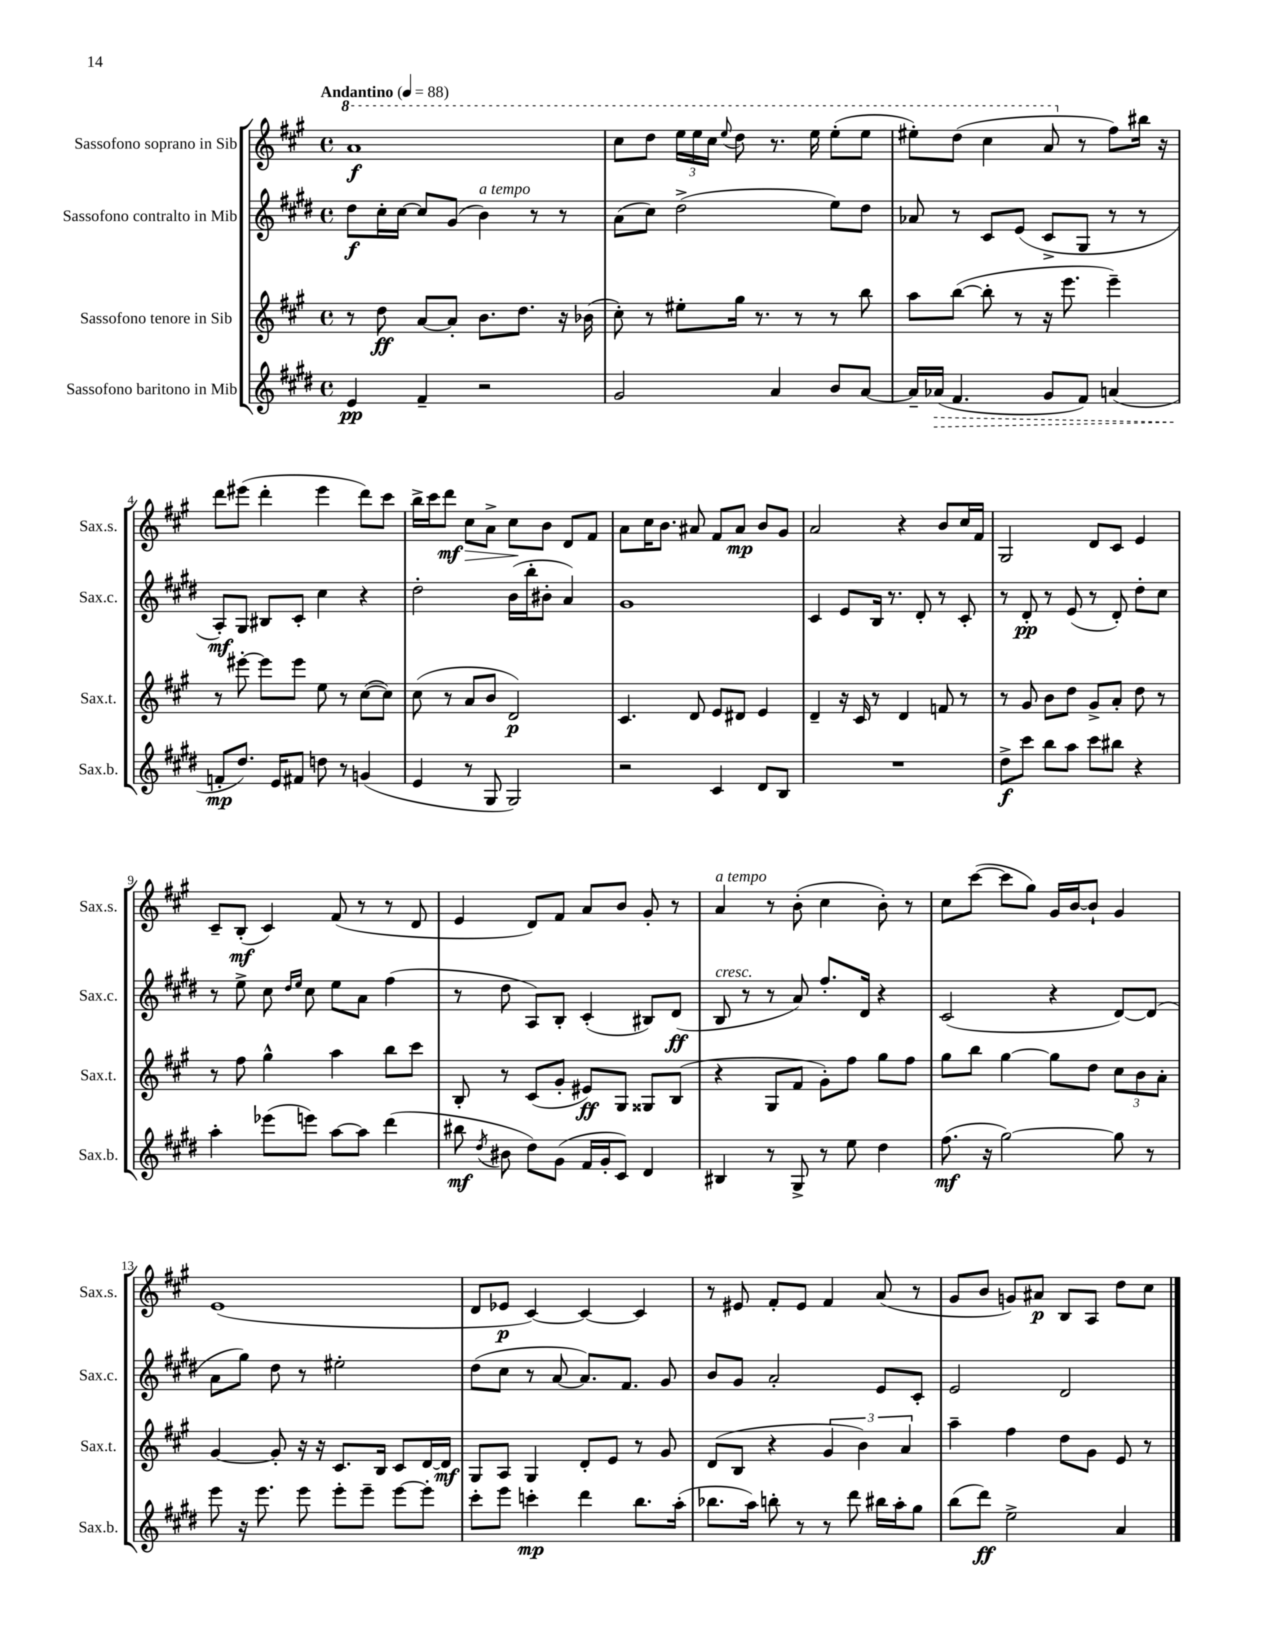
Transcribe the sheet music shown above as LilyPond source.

<<
\new StaffGroup <<
\new Staff = "s0" \with { instrumentName = "Sassofono soprano in Sib" shortInstrumentName = "Sax.s." } {
    \clef treble \key a \major \defaultTimeSignature \time 4/4 \tempo "Andantino" 4 = 88
    \autoBeamOff \ottava #1 a''1\f |
    cis'''8[ d'''8] \tuplet 3/2 { e'''16[ e'''16 cis'''16] } \appoggiatura { e'''8 } d'''8 r8. e'''16 e'''8[-.( e'''8] |
    eis'''8[-.) d'''8]( cis'''4 a''8 \ottava #0 r8 fis''8[) bis''16] r16 |
    d'''8[ eis'''8]( d'''4-. eis'''4 d'''8[) cis'''8] |
    b''16[-> cis'''16 d'''8]\mf cis''8[\> a'8]-> cis''8[\! b'8] d'8[ fis'8] |
    a'8[ cis''16 b'8.] ais'8 fis'8[ ais'8]\mp b'8[ gis'8] |
    a'2 r4 b'8[ cis''16 fis'16] |
    gis2 d'8[ cis'8] e'4 |
    cis'8[-- b8]-.\mf( cis'4) fis'8( r8 r8 d'8 |
    e'4 d'8[) fis'8] a'8[ b'8] gis'8-. r8 |
    a'4^\markup { \italic "a tempo" } r8 b'8-.( cis''4 b'8-.) r8 |
    cis''8[ cis'''8]~( cis'''8[ gis''8]) gis'16[ b'16~ b'8]-! gis'4 |
    e'1( |
    d'8[ ees'8]\p cis'4~) cis'4~ cis'4 |
    r8 eis'8 fis'8[-. eis'8] fis'4 a'8( r8 |
    gis'8[ b'8] g'8[) ais'8]\p b8[ a8] d''8[ cis''8] \bar "|." |
}
\new Staff = "s1" \with { instrumentName = "Sassofono contralto in Mib" shortInstrumentName = "Sax.c." } {
    \clef treble \key e \major \defaultTimeSignature \time 4/4
    \autoBeamOff dis''8[\f cis''16-. cis''16]~ cis''8[ gis'8]( b'4^\markup { \italic "a tempo" }) r8 r8 |
    a'8[( cis''8]) dis''2->( e''8[) dis''8] |
    aes'8 r8 cis'8[ e'8]( cis'8[-> gis8] r8 r8 |
    a8[-.\mf) gis8] bis8[ cis'8]-. cis''4 r4 |
    dis''2-. b'16[( b''16-. bis'8]-. a'4) |
    gis'1 |
    cis'4 e'8[ b16] r8. dis'8-. r8 cis'8-. |
    r8 dis'8-.\pp r8 e'8( r8 dis'8-.) dis''8[-. cis''8] |
    r8 e''8-> cis''8 \grace { dis''16[ e''16] } cis''8 e''8[ a'8] fis''4( |
    r8 dis''8 a8[) b8]-. cis'4-.( bis8[) dis'8]\ff( |
    b8^\markup { \italic "cresc." } r8 r8 a'8) fis''8.[-. dis'16] r4 |
    cis'2( r4 dis'8[~) dis'8]( |
    a'8[ gis''8]) dis''8 r8 eis''2-. |
    dis''8[( cis''8] r8 a'8~ a'8.[) fis'8.] gis'8 |
    b'8[ gis'8] a'2-. e'8[ cis'8]-. |
    e'2 dis'2 \bar "|." |
}
\new Staff = "s2" \with { instrumentName = "Sassofono tenore in Sib" shortInstrumentName = "Sax.t." } {
    \clef treble \key a \major \defaultTimeSignature \time 4/4
    \autoBeamOff r8 d''8\ff a'8[~ a'8]-. b'8.[ d''8.] r16 bes'16( |
    cis''8-.) r8 eis''8[-. gis''16] r8. r8 r8 b''8 |
    a''8[ b''8]~( b''8-. r8 r16 e'''8. e'''4--) |
    r8 eis'''8~-. eis'''8[ eis'''8] e''8 r8 cis''8[~( cis''8]) |
    cis''8( r8 a'8[ b'8] d'2\p) |
    cis'4. d'8 e'8[ dis'8] e'4 |
    d'4-- r16 cis'16 r8 d'4 f'8 r8 |
    r8 gis'8 b'8[ d''8] gis'8[-> a'8]-. d''8 r8 |
    r8 fis''8 gis''4-^ a''4 b''8[ cis'''8] |
    b8-. r8 cis'8[( gis'8]-. eis'8[\ff) gis8] gisis8[ b8]( |
    r4 gis8[ fis'8] gis'8[-.) fis''8] gis''8[ fis''8] |
    gis''8[ b''8] gis''4~ gis''8[ d''8] \tuplet 3/2 { cis''8[ b'8 a'8]-. } |
    gis'4~ gis'8-. r16 r16 cis'8.[ b16] cis'8[ d'16~ d'16]\mf |
    gis8[ a8] gis4 d'8[-. e'8] r8 gis'8 |
    d'8[( b8] r4 \tuplet 3/2 { gis'4 b'4) a'4 } |
    a''4-- fis''4 d''8[ gis'8] e'8 r8 \bar "|." |
}
\new Staff = "s3" \with { instrumentName = "Sassofono baritono in Mib" shortInstrumentName = "Sax.b." } {
    \clef treble \key e \major \defaultTimeSignature \time 4/4
    \autoBeamOff e'4\pp fis'4-- r2 |
    gis'2 a'4 b'8[ a'8]~ |
    a'16[-- \once \override Hairpin.style = #'dashed-line aes'16]\>( fis'4. gis'8[ fis'8]) a'4( |
    f'8[-.\mp\! dis''8.]) e'16[ fis'8] d''8 r8 g'4( |
    e'4 r8 gis8 gis2) |
    r2 cis'4 dis'8[ b8] |
    R1 |
    dis''8[->\f cis'''8] b''8[ a''8] cis'''8[ bis''8] r4 |
    a''4-. ees'''8[( e'''8]) a''8[~ a''8] dis'''4( |
    bis''8\mf \acciaccatura { dis''8 } bis'8 dis''8[) gis'8]( fis'16[ gis'16-. cis'8]) dis'4 |
    bis4 r8 gis8-> r8 e''8 dis''4 |
    fis''8.\mf( r16 gis''2~) gis''8 r8 |
    e'''8 r16 e'''8. e'''8 e'''8[-. e'''8]-- e'''8[~ e'''8]-. |
    cis'''8[-. e'''8] c'''4-.\mp dis'''4 b''8.[ a''16]-.( |
    bes''8.[ a''16]) b''8-. r8 r8 dis'''8 bis''16[ a''16-. gis''8] |
    b''8[( dis'''8]\ff) e''2-> a'4 \bar "|." |
}
>>
>>
